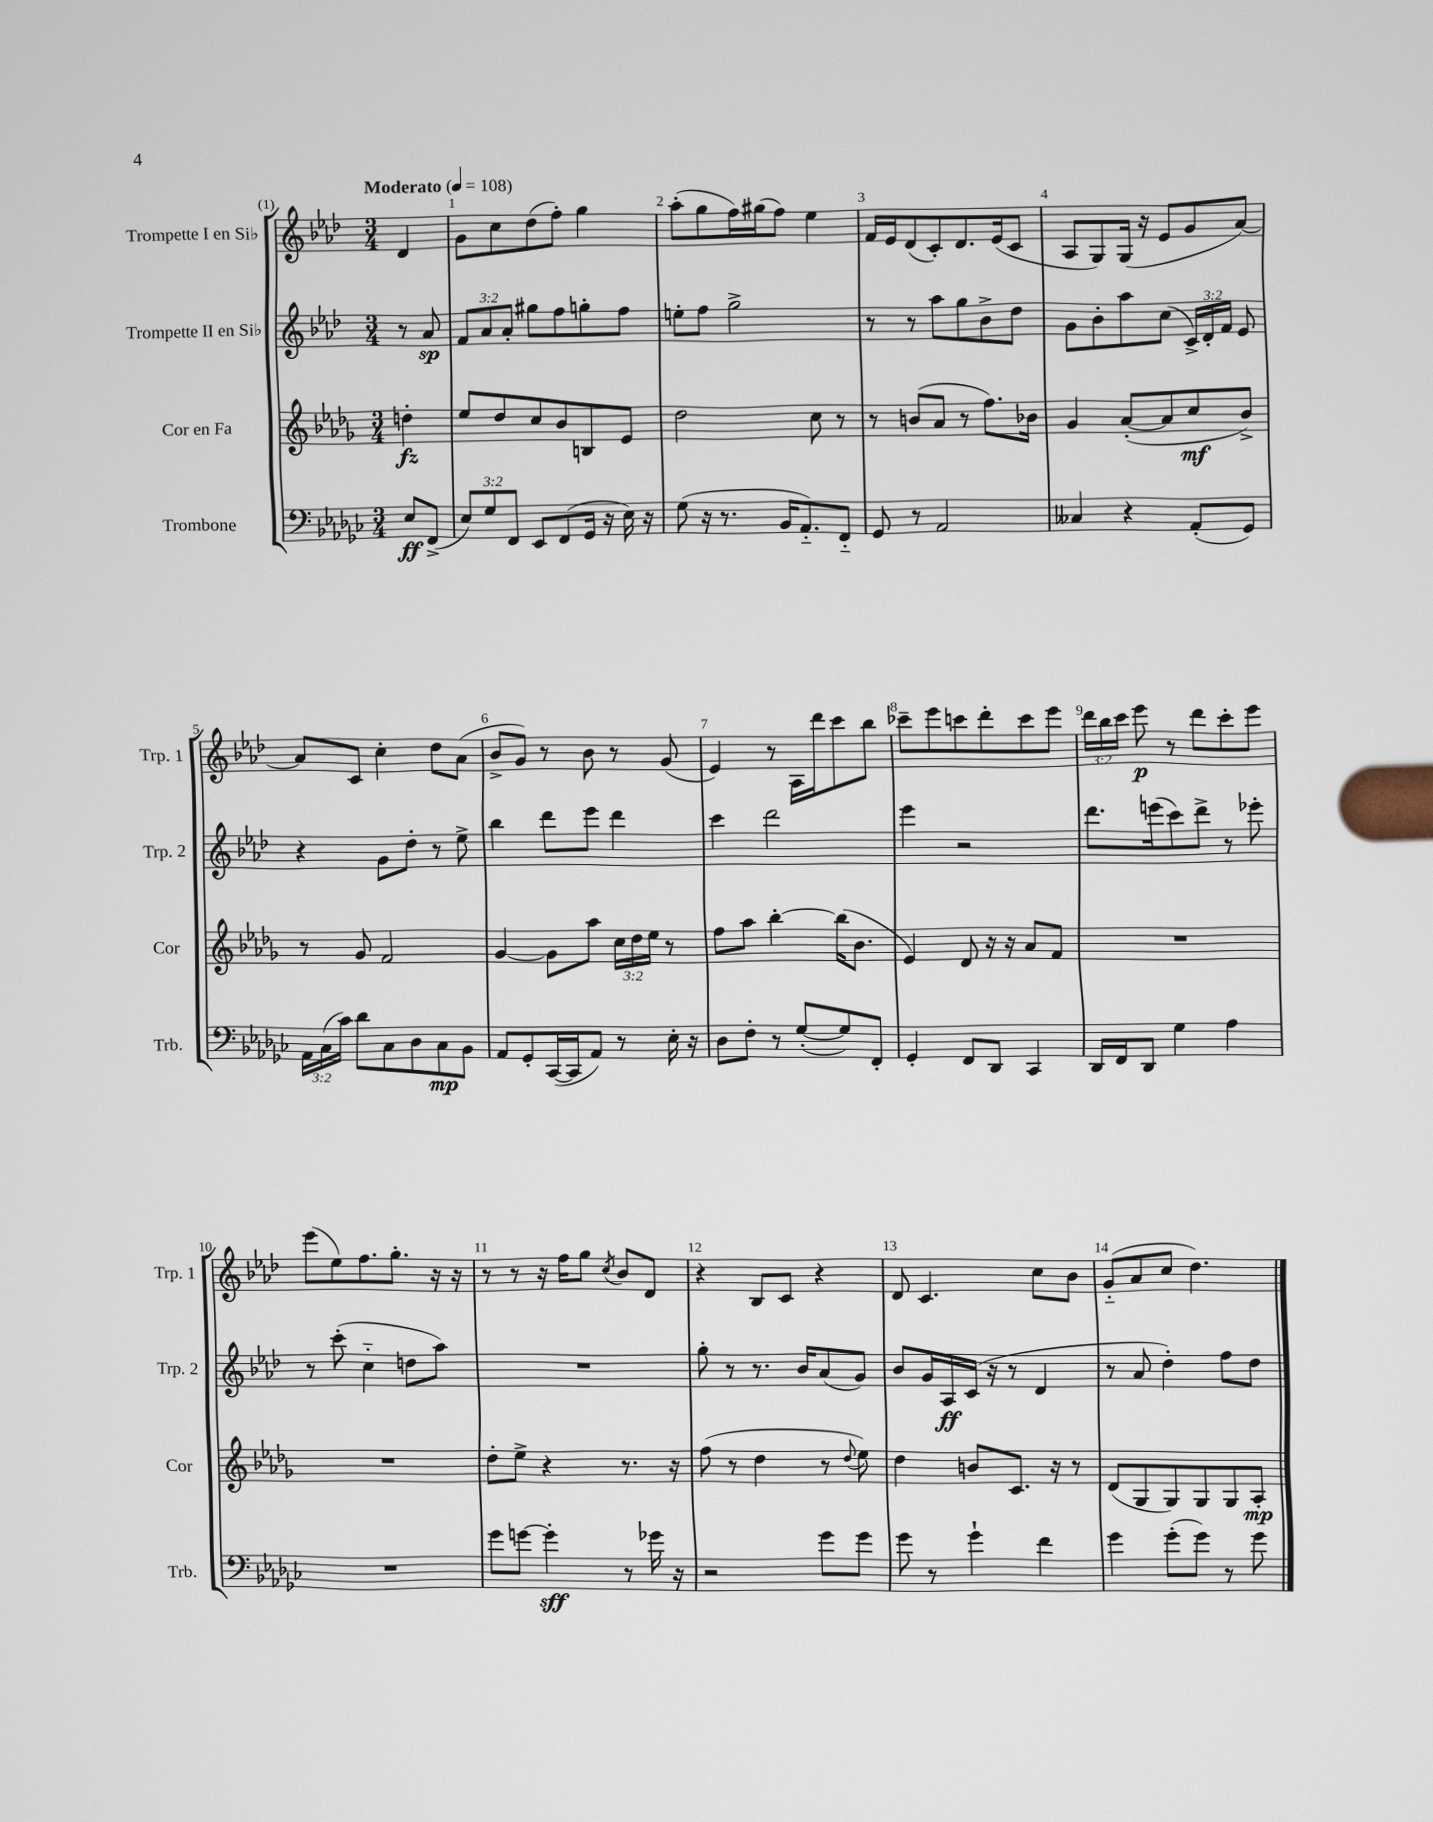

**kern	**dynam	**kern	**dynam	**kern	**dynam	**kern	**dynam
*part4	*part4	*part3	*part3	*part2	*part2	*part1	*part1
*staff4	*staff4	*staff3	*staff3	*staff2	*staff2	*staff1	*staff1
*I"Trombone	*	*I"Cor en Fa	*	*I"Trompette II en Si♭	*	*I"Trompette I en Si♭	*
*I'Trb.	*	*I'Cor	*	*I'Trp. 2	*	*I'Trp. 1	*
*clefF4	*	*clefG2	*	*clefG2	*	*clefG2	*
*k[b-e-a-d-g-c-]	*	*k[b-e-a-d-g-]	*	*k[b-e-a-d-]	*	*k[b-e-a-d-]	*
*M3/4	*	*M3/4	*	*M3/4	*	*M3/4	*
*MM108	*	*MM108	*	*MM108	*	*MM108	*
=	=	=	=	=	=	=	=
!	!	!	!	!	!	!LO:TX:a:B:t=Moderato	!
8E-/L	ff	4ddn'\	fz	8r	.	4d-/	.
(8FF^/J	.	.	.	8a-/	sp	.	.
=1	=1	=1	=1	=1	=1	=1	=1
12E-/L)	.	8ee-/L	.	12f/L	.	8g\L	.
12G-/	.	.	.	12a-/	.	.	.
.	.	8dd-/	.	.	.	8cc\	.
12FF/J	.	.	.	12a-'/J	.	.	.
8EE-/L	.	8cc/	.	8gg#X\L	.	(8dd-\	.
(8FF/	.	8b-/	.	8ff\	.	8ff'\J)	.
16GG-/Jk	.	8Bn/	.	8ggn'\	.	4gg\	.
16r	.	.	.	.	.	.	.
16E-\)	.	8e-/J	.	8ff\J	.	.	.
16r	.	.	.	.	.	.	.
=2	=2	=2	=2	=2	=2	=2	=2
(8G-\	.	2dd-\	.	8een'\L	.	(8aa-'\L	.
16r	.	.	.	8ff\J	.	8gg\	.
8.r	.	.	.	.	.	.	.
.	.	.	.	2gg^\	.	16ff\L)	.
.	.	.	.	.	.	(16gg#X\J	.
16BB-/KL	.	.	.	.	.	8ff\J)	.
8.AA-/)	.	.	.	.	.	.	.
.	.	8cc\	.	.	.	4ee-\	.
8FF/J	.	8r	.	.	.	.	.
=3	=3	=3	=3	=3	=3	=3	=3
8GG-/	.	8r	.	8r	.	16f/LL	.
.	.	.	.	.	.	16e-/J	.
8r	.	(8bn/L	.	8r	.	(8d-/	.
2AA-/	.	8a-/J	.	8aa-\L	.	8c'/)	.
.	.	8r	.	8gg\	.	8.d-/	.
.	.	8.ff\L)	.	8b-^\	.	.	.
.	.	.	.	.	.	(16e-/k	.
.	.	.	.	8dd-\J	.	8c/J	.
.	.	16b-X\Jk	.	.	.	.	.
=4	=4	=4	=4	=4	=4	=4	=4
4C--X/	.	4g-/	.	8g\L	.	8A-/L	.
.	.	.	.	8b-'\	.	8G/)	.
4r	.	([8a-'/L	.	8aa-\	.	(16G/Jk	.
.	.	.	.	.	.	16r	.
.	.	8a-/]	.	(8cc\J	.	8e-/L	.
(8AA-'/L	.	8cc/	mf	24c^/LL)	.	8g/	.
.	.	.	.	24d-'/	.	.	.
.	.	.	.	24f/JJ	.	.	.
8GG-/J)	.	8b-^/J)	.	8e-/	.	[8a-/J)	.
!!LO:LB:g=z
=5	=5	=5	=5	=5	=5	=5	=5
24AA-\LL	.	8r	.	4r	.	8a-/L]	.
(24C-\	.	.	.	.	.	.	.
24c-\JJ)	.	.	.	.	.	.	.
8d-\L	.	8g-/	.	.	.	8c/J	.
8C-\	.	2f/	.	8g\L	.	4cc'\	.
8D-\	.	.	.	8dd-'\J	.	.	.
8C-\	mp	.	.	8r	.	8dd-\L	.
8BB-\J	.	.	.	8ee-^\	.	(8a-\J	.
=6	=6	=6	=6	=6	=6	=6	=6
8AA-/L	.	[4g-/	.	4bb-\	.	8b-^/L	.
8GG-'/	.	.	.	.	.	8g/J)	.
([16CC-/L	.	8g-\L]	.	8ddd-\L	.	8r	.
16CC-/J]	.	.	.	.	.	.	.
8AA-/J)	.	8aa-\J	.	8eee-\J	.	8b-\	.
8r	.	24cc\LL	.	4ddd-\	.	8r	.
.	.	24dd-\	.	.	.	.	.
.	.	24ee-\JJ	.	.	.	.	.
16E-'\	.	8r	.	.	.	(8g/	.
16r	.	.	.	.	.	.	.
=7	=7	=7	=7	=7	=7	=7	=7
8D-\L	.	8ff\L	.	4ccc\	.	4e-/)	.
8F'\J	.	8aa-\J	.	.	.	.	.
8r	.	[4bb-'\	.	2ddd-\	.	8r	.
([8G-'/L	.	.	.	.	.	16A-\LL	.
.	.	.	.	.	.	16ddd-\J	.
8G-/])	.	(16bb-\KL]	.	.	.	8ccc\	.
.	.	8.b-\J	.	.	.	.	.
8FF'/J	.	.	.	.	.	8bb-\J	.
=8	=8	=8	=8	=8	=8	=8	=8
4GG-'/	.	4e-/)	.	4eee-\	.	8ccc-X~\L	.
.	.	.	.	.	.	8eee-\	.
8FF/L	.	8d-/	.	2r	.	8cccn\	.
8DD-/J	.	16r	.	.	.	8ddd-'\	.
.	.	16r	.	.	.	.	.
4CC-/	.	8a-/L	.	.	.	8ccc\	.
.	.	8f/J	.	.	.	8eee-\J	.
=9	=9	=9	=9	=9	=9	=9	=9
16DD-/LL	.	2.r	.	8.ddd-\L	.	24ddd-\LL	.
.	.	.	.	.	.	24bb-\	.
16FF/J	.	.	.	.	.	.	.
.	.	.	.	.	.	24ccc\JJ	.
8DD-/J	.	.	.	.	.	8eee-\	p
.	.	.	.	(16eeen\k	.	.	.
4G-\	.	.	.	8ccc\)	.	8r	.
.	.	.	.	8ddd-^\J	.	8ddd-\L	.
4A-\	.	.	.	8r	.	8ccc'\	.
.	.	.	.	8eee-X'\	.	8eee-\J	.
!!LO:LB:g=z
=10	=10	=10	=10	=10	=10	=10	=10
2.r	.	2.r	.	8r	.	(8eee-\L	.
.	.	.	.	(8ccc'\	.	8ee-\)	.
.	.	.	.	4cc\	.	8.ff\	.
.	.	.	.	.	.	8.gg'\J	.
.	.	.	.	8ddn\L	.	.	.
.	.	.	.	8aa-\J)	.	16r	.
.	.	.	.	.	.	16r	.
=11	=11	=11	=11	=11	=11	=11	=11
8g-\L	.	8dd-'\L	.	2.r	.	8r	.
[8gn\J	.	8ee-^\J	.	.	.	8r	.
4g'\]	sff	4r	.	.	.	16r	.
.	.	.	.	.	.	16ff\KL	.
.	.	.	.	.	.	8gg\J	.
.	.	.	.	.	.	8qcc/	.
8r	.	8.r	.	.	.	8b-/L	.
16g-X\	.	.	.	.	.	8d-/J	.
16r	.	16r	.	.	.	.	.
=12	=12	=12	=12	=12	=12	=12	=12
2r	.	(8ff\	.	8gg'\	.	4r	.
.	.	8r	.	8r	.	.	.
.	.	4dd-\	.	8.r	.	8B-/L	.
.	.	.	.	.	.	8c/J	.
.	.	.	.	16b-/KL	.	.	.
8g-\L	.	8r	.	(8a-/	.	4r	.
.	.	8qqdd-/	.	.	.	.	.
8g-\J	.	8ee-\)	.	8g/J)	.	.	.
=13	=13	=13	=13	=13	=13	=13	=13
8g-\	.	4dd-\	.	8b-/L	.	8d-/	.
8r	.	.	.	16g/L	.	4.c/	.
.	.	.	.	16A-/	ff	.	.
4g-`\	.	8bn/L	.	(16c/JJ	.	.	.
.	.	.	.	16r	.	.	.
.	.	8.c/J	.	8r	.	.	.
4f\	.	.	.	4d-/	.	8cc\L	.
.	.	16r	.	.	.	.	.
.	.	8r	.	.	.	8b-\J	.
=14	=14	=14	=14	=14	=14	=14	=14
4g-\	.	(8d-/L	.	8r	.	(8g/L	.
.	.	8G-/	.	8a-/	.	8a-/	.
(8g-'\L	.	8G-/)	.	4dd-'\)	.	8cc/J	.
8g-\J)	.	8G-/	.	.	.	4.dd-\)	.
8r	.	8G-/	.	8ff\L	.	.	.
8g-\	.	8A-'/J	mp	8dd-\J	.	.	.
==	==	==	==	==	==	==	==
*-	*-	*-	*-	*-	*-	*-	*-
